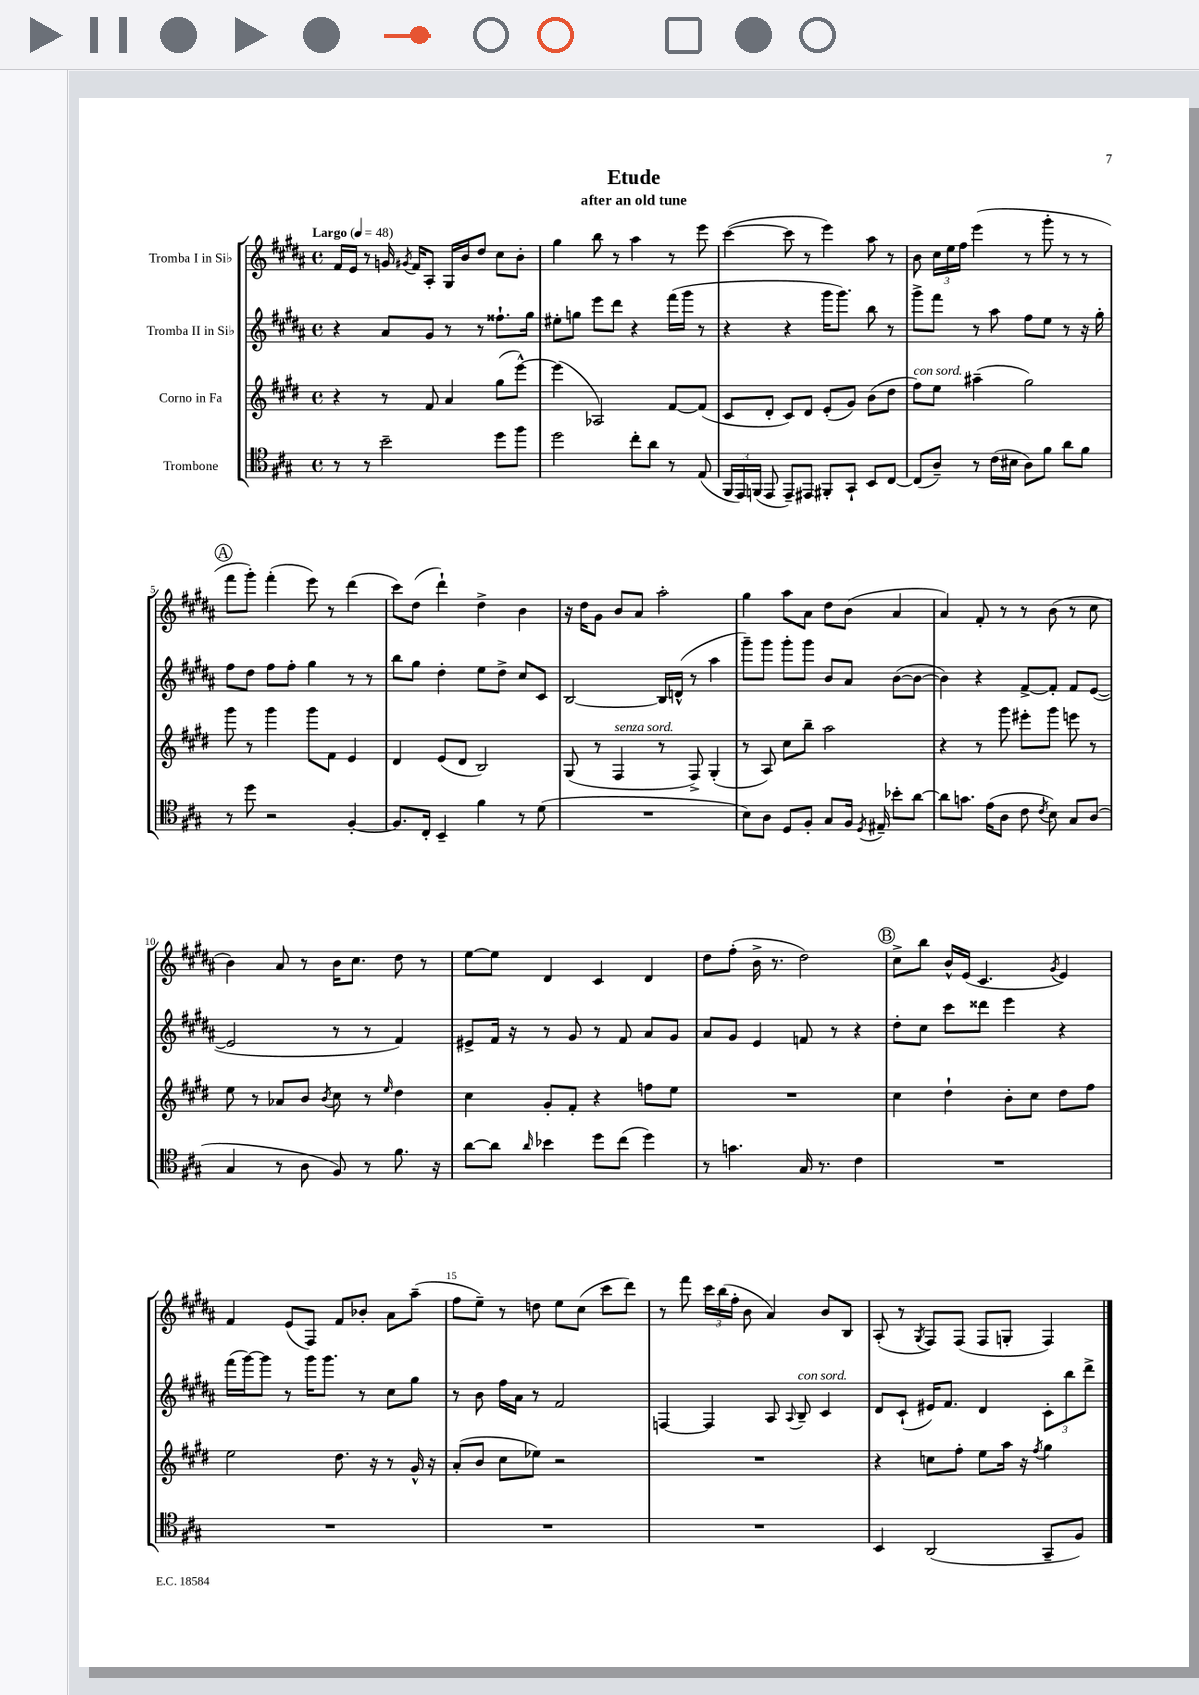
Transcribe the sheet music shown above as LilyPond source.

\header { title = "Etude" subtitle = "after an old tune" }
<<
\new StaffGroup <<
\new Staff = "s0" \with { instrumentName = "Tromba I in Sib" } {
    \clef treble \key b \major \defaultTimeSignature \time 4/4 \tempo "Largo" 4 = 48
    \autoBeamOff fis'16[ e'16] r8 g'16 \acciaccatura { gis'8 } fis'16[ ais8]-. gis16[ b'16 dis''8] cis''8[ b'8]-. |
    gis''4 b''8 r8 ais''4 r8 e'''8 |
    cis'''4~( cis'''8 r8 e'''4) ais''8 r8 |
    b'8 \tuplet 3/2 { cis''16[ e''16 fis''16] } e'''4( r8 gis'''8-. r8 r8 |
    \mark \markup { \circle "A" } fis'''8[ gis'''8]-.) fis'''4-.( e'''8) r8 dis'''4( |
    cis'''8[) dis''8]( dis'''4-!) dis''4-> b'4 |
    r16 dis''16[ gis'8] b'8[ ais'8] ais''2-. |
    gis''4 ais''8[ ais'8] dis''8[ b'8]( ais'4 |
    ais'4) fis'8-. r8 r8 b'8( r8 cis''8 |
    b'4) ais'8 r8 b'16[ cis''8.] dis''8 r8 |
    e''8[~ e''8] dis'4 cis'4 dis'4 |
    dis''8[ fis''8]-.( b'16-> r8. dis''2) |
    \mark \markup { \circle "B" } cis''8[-> b''8] b'16[-^ e'16]( cis'4. \acciaccatura { gis'8 } e'4) |
    fis'4 e'8[( fis8]) fis'8[ bes'8]-. ais'8[ ais''8]--( |
    fis''8[ e''8]--) r8 d''8 e''8[ cis''8]( cis'''8[ dis'''8]) |
    r8 fis'''8 \tuplet 3/2 { cis'''16[ b''16( fis''16]-. } b'8 ais'4) b'8[ b8] |
    ais8-.( r8 \acciaccatura { gis8 } fis8[) fis8]( fis8[ g8]-. fis4) \bar "|." |
}
\new Staff = "s1" \with { instrumentName = "Tromba II in Sib" } {
    \clef treble \key b \major \defaultTimeSignature \time 4/4
    \autoBeamOff r4 ais'8[ gis'8] r8 r8 fisis''8.[-! gis''16] |
    eis''8[-. g''8] e'''8[ dis'''8] r4 fis'''16[( gis'''16] r8 |
    r4 r4 gis'''16[ gis'''8.]) b''8 r8 |
    gis'''8[-> fis'''8] r8 ais''8 fis''8[ e''8] r8 r16 gis''16-. |
    \mark \markup { \circle "A" } fis''8[ dis''8] fis''8[ fis''8]-. gis''4 r8 r8 |
    b''8[ gis''8] dis''4-. e''8[ dis''8]-> cis''8[ cis'8] |
    b2~ b16[ d'16]-^( r8 ais''4 |
    gis'''8[--) gis'''8] gis'''8[-. gis'''8] b'8[ ais'8] b'8[~( b'8]~ |
    b'4) r4 fis'8[~-> fis'8]-. fis'8[ e'8]~( |
    e'2 r8 r8 fis'4) |
    eis'8[-> fis'16] r16 r8 gis'8 r8 fis'8 ais'8[ gis'8] |
    ais'8[ gis'8] e'4 f'8 r8 r4 |
    \mark \markup { \circle "B" } dis''8[-. cis''8] cis'''8[ disis'''8] e'''4 r4 |
    fis'''16[( gis'''16~) gis'''8] r8 gis'''16[ gis'''8.] r8 cis''8[ gis''8] |
    r8 b'8 fis''16[ ais'16] r8 fis'2 |
    f4~ f4 ais8 \appoggiatura { ais8 } b8--^\markup { \italic "con sord." } cis'4 |
    dis'8[ cis'8]-!( eis'16[) fis'8.] dis'4 \tuplet 3/2 { cis'8[-. b''8 dis'''8]-> } \bar "|." |
}
\new Staff = "s2" \with { instrumentName = "Corno in Fa" } {
    \clef treble \key e \major \defaultTimeSignature \time 4/4
    \autoBeamOff r4 r8 fis'8 a'4 gis''8[( e'''8]~-^) |
    e'''4( aes2) fis'8[~ fis'8]( |
    cis'8[ dis'8]-. cis'8[) dis'8] e'8[-.( gis'8]) b'8[( dis''8] |
    fis''8[^\markup { \italic "con sord." }) e''8] ais''4--( gis''2) |
    \mark \markup { \circle "A" } gis'''8 r8 gis'''4 gis'''8[ fis'8] e'4 |
    dis'4 e'8[( dis'8] b2) |
    gis8( r8 fis4^\markup { \italic "senza sord." } r8 fis8->) gis4-.( |
    r8 a8) cis''8[ b''8]-- a''2 |
    r4 r8 gis'''8 eis'''8[-. gis'''8] e'''8 r8 |
    e''8 r8 aes'8[ b'8] \acciaccatura { b'8 } cis''8 r8 \grace { e''16 } dis''4 |
    cis''4 gis'8[-. fis'8]-. r4 f''8[ e''8] |
    R1 |
    \mark \markup { \circle "B" } cis''4 dis''4-! b'8[-. cis''8] dis''8[ fis''8] |
    e''2 dis''8. r16 r8 gis'16-^ r16 |
    a'8[-.( b'8] cis''8[ ees''8]) r2 |
    R1 |
    r4 c''8[ fis''8]-. e''8[ a''16] r16 \acciaccatura { fis''8 } gis''4 \bar "|." |
}
\new Staff = "s3" \with { instrumentName = "Trombone" } {
    \clef tenor \key a \major \defaultTimeSignature \time 4/4
    \autoBeamOff r8 r8 b'2-- d''8[ fis''8] |
    d''2 cis''8[-. a'8] r8 e8( |
    \tuplet 3/2 { fis,16[ e,16) f,16]( } e,8 e,8[--) eis,8] fis,8[-. gis,8]-! b,8[ cis8]~ |
    cis8[( a8]--) r8 cis'16[( bis16] a8[) fis'8] a'8[ fis'8] |
    \mark \markup { \circle "A" } r8 d''8 r2 fis4~-. |
    fis8.[ cis16]-. b,4-- fis'4 r8 d'8( |
    R1 |
    b8[) a8] d8[ fis8]-. gis8[ fis16] \acciaccatura { d8 } eis16-- bes'8[-. a'8]~ |
    a'8[ g'8.] e'16[( a8] cis'8 \acciaccatura { cis'8 } b8) gis8[ a8]( |
    gis4 r8 a8 fis8) r8 fis'8. r16 |
    a'8[~ a'8] \grace { a'16 } bes'4 d''8[ cis''8]( d''4) |
    r8 g'4. gis16 r8. cis'4 |
    \mark \markup { \circle "B" } R1 |
    R1 |
    R1 |
    R1 |
    b,4 a,2( gis,8[-- fis8]) \bar "|." |
}
>>
>>
\layout { \context { \Score \override BarNumber.break-visibility = ##(#f #t #t) barNumberVisibility = #(every-nth-bar-number-visible 5) } }
